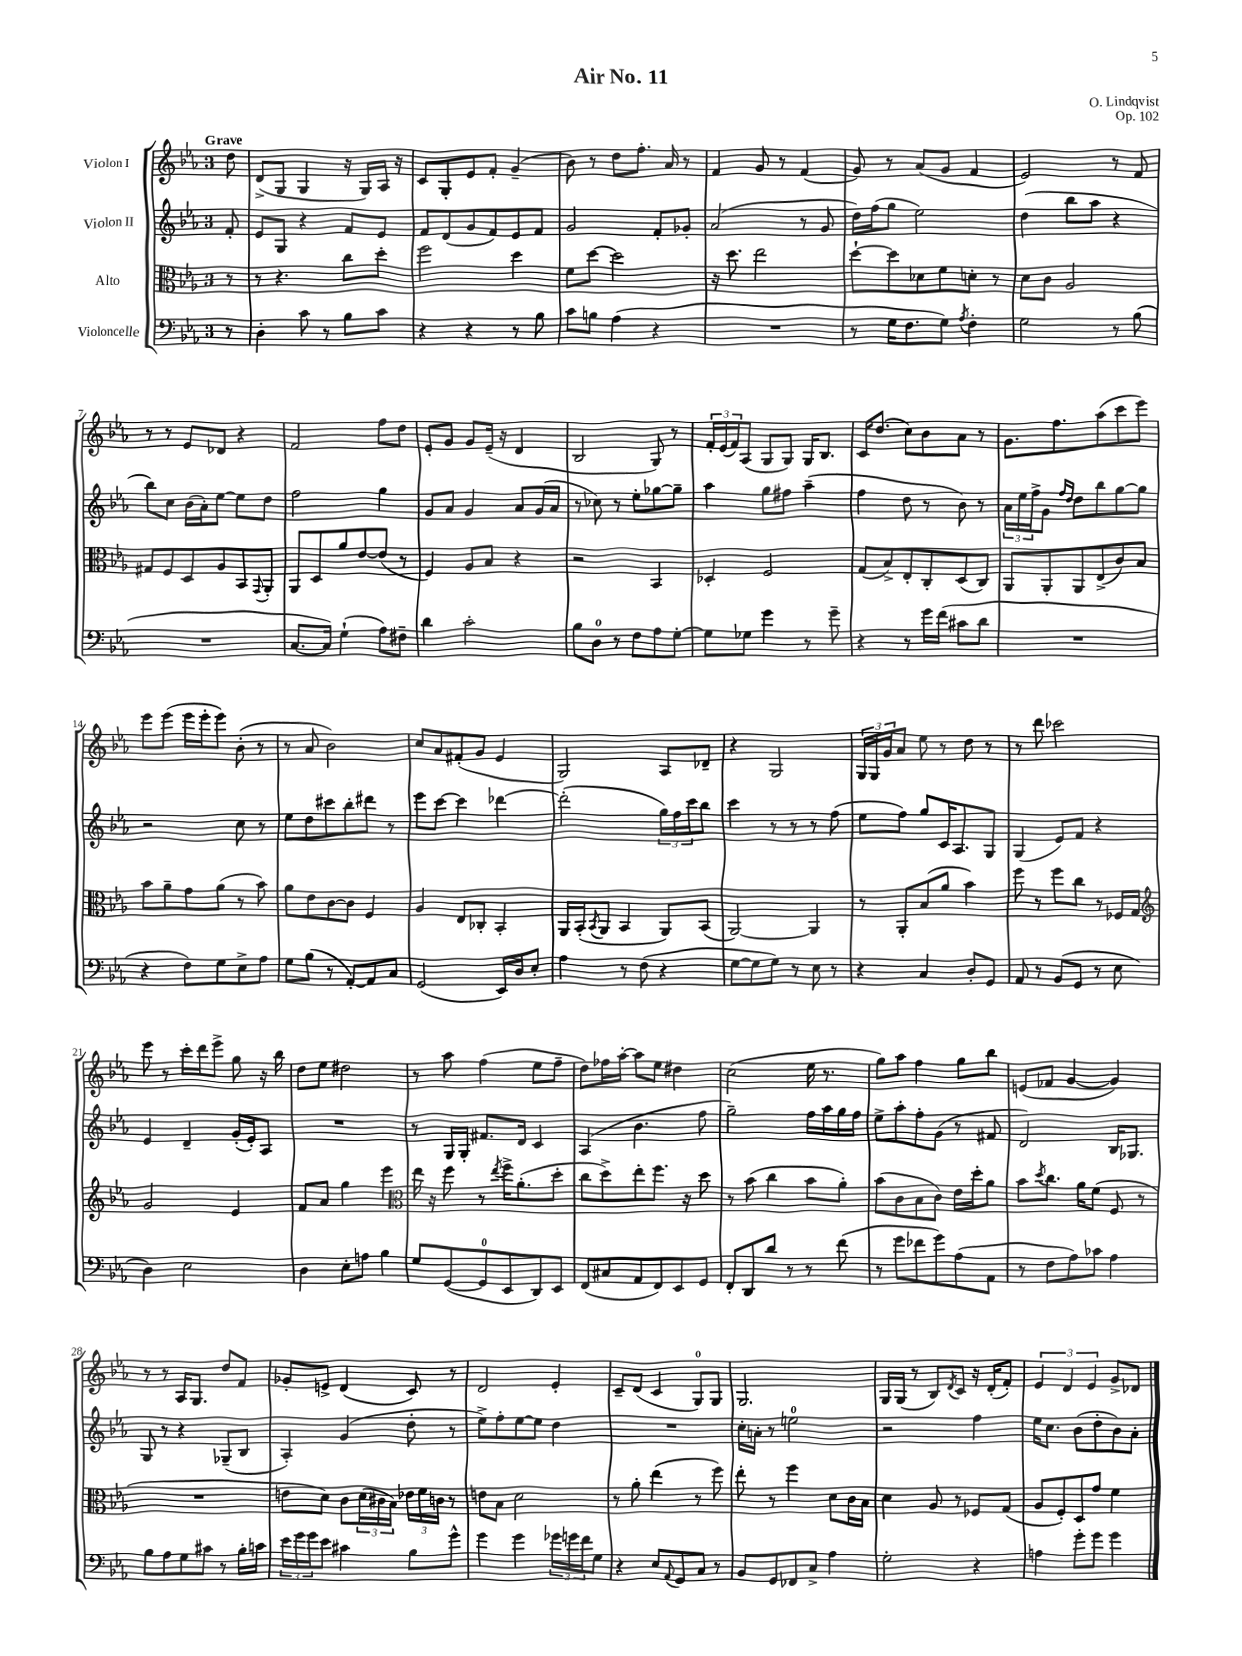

**kern	**kern	**kern	**kern
*staff4	*staff3	*staff2	*staff1
*clefF4	*clefC3	*clefG2	*clefG2
*k[b-e-a-]	*k[b-e-a-]	*k[b-e-a-]	*k[b-e-a-]
*M3/4	*M3/4	*M3/4	*M3/4
8r	8r	8f'	8dd
=	=	=	=
4D'	8r	8e-	(8d^
.	4.r	8G	8G
8c	.	4r	4G
8r	.	.	.
8B-	8cc	8f	16r
.	.	.	16G)
8c	8dd'	8e-	16A-
.	.	.	16r
=	=	=	=
4r	2ff	8f	8c
.	.	(8d	8G'
4r	.	8g	8e-
.	.	8f)	8f'
8r	4dd	8e-	(4g~
8B-	.	8f	.
=	=	=	=
8c	8f	2g	8b-)
8B	[8dd	.	8r
(4A-	2dd]	.	8dd
.	.	.	8.ff'
4r	.	8f'	.
.	.	.	16a-
.	.	8g-'	8r
=	=	=	=
2.r	16r	(2a-	4f
.	8.dd	.	.
.	2ee-	.	8g
.	.	.	8r
.	.	8r	(4f
.	.	8g	.
=	=	=	=
8r	[8dd`	16dd)	8g)
.	.	(16ff	.
16G	8dd]	8gg	8r
8.F	.	.	.
.	8d-	2ee-)	(8a-
8G)	8f	.	8g
8qA-	.	.	.
4F'	8d'	.	4f
.	8r	.	.
=	=	=	=
2G	8d	(4dd	2e-)
.	8c	.	.
.	2A-	8bb-	.
.	.	8aa-	.
8r	.	4r	8r
(8B-	.	.	8f
=	=	=	=
2.r	8G#	8bb-)	8r
.	8F	8cc	8r
.	8D	(16b-	8e-
.	.	16a-')	.
.	8A-	[8ee-	8d-
.	8BB-	8ee-]	4r
.	8qqGG	.	.
.	8AA-'	8dd	.
=	=	=	=
[8.C	8AA-	2ff	2f
.	8D	.	.
16C])	.	.	.
(4G`	8a-	.	.
.	[8e-	.	.
8A-)	(8e-]	4gg	8ff
8F#~	8r	.	8dd
=	=	=	=
4d	4F)	8g	8e-'
.	.	8a-	8g
2c'	8A-	4g	8g
.	8B-	.	(16e-~
.	.	.	16r
.	4r	8a-	4d
.	.	(16g	.
.	.	16a-	.
=	=	=	=
8B-	2r	8r	2B-
8D	.	8cc-)	.
8r	.	8r	.
8F	.	8ee-'	.
8A-	4BB-	[8gg-	8G)
[8G'	.	8gg-~]	8r
=	=	=	=
8G]	4D-'	4aa-	24f'
.	.	.	(24e-
.	.	.	24f)
8G-	.	.	(8A-
4g	2F	8gg	8G
.	.	8ff#	8G)
8r	.	(4aa-~	16G
.	.	.	8.B-
8g~	.	.	.
=	=	=	=
4r	(8G	4ff	16c
.	.	.	(8.dd
.	8B-^)	.	.
8r	8E-'	8dd	8cc)
16g	8C'	8r	8b-
(16f	.	.	.
8c#	(8D	8b-)	8a-
8d	8C)	8r	8r
=	=	=	=
2.r	8AA-	24a-	8.g
.	.	24ee-	.
.	.	24ff^	.
.	8AA-'	8g	.
.	.	.	8.ff
.	.	16qqff	.
.	.	16qqdd	.
.	8AA-	8dd	.
.	(8E-^	8bb-	(8aa-
.	8c)	[8gg	8ccc
.	8B-	8gg]	8eee-)
=	=	=	=
4r	8b-	2r	8eee-
.	8a-~	.	(8eee-
8F)	8g	.	16eee-
.	.	.	16eee-'
8G	(8a-	.	8eee-)
8E-^	8r	8cc	(8b-'
8A-	8b-)	8r	8r
=	=	=	=
8G	8a-	8ee-	8r
(8B-	8e-	8dd	8a-
8r	[8c	8ccc#	2b-)
[8AA-')	8c]	8bb-'	.
8AA-]	4F	8ddd#	.
8C	.	8r	.
=	=	=	=
(2GG	4A-	8eee-	8cc
.	.	[8ccc	8a-
.	8E-	4ccc]	(8f#'
.	8C-'	.	8g
16EE-)	4BB-'	[4ddd-	4e-
16D	.	.	.
8E-'	.	.	.
=	=	=	=
4A-	16AA-	(2ddd-']	2G)
.	(16BB-'	.	.
.	8qBB-	.	.
.	8AA-	.	.
8r	4BB-	.	.
(8F	.	.	.
4r	8AA-)	24gg)	8A-
.	.	24ff	.
.	.	24ccc	.
.	(8BB-	8bb-	8d-~
=	=	=	=
[8G	[2AA-)	4ccc	4r
8G]	.	.	.
8G)	.	8r	2G
8r	.	8r	.
8E-	4AA-]	8r	.
8r	.	(8ff	.
=	=	=	=
4r	8r	8ee-	24G
.	.	.	24G
.	.	.	24g
.	8AA-'	8ff)	8a-
4C	(8B-	8gg	8ee-
.	8a-	16c	8r
.	.	8.A-	.
8D'	4b-)	.	8dd
8GG	.	8G	8r
=	=	=	=
8AA-	8ff	(4G	8r
8r	8r	.	8ddd
(8BB-	8ff	8e-)	2ccc-
8GG	8cc	8f	.
8r	8r	4r	.
8E-	16F-	.	.
.	16G	.	.
=	=	=	=
*	*clefG2	*	*
4D)	2g	4e-	8eee-
.	.	.	8r
2E-	.	4d~	16ccc'
.	.	.	16ddd
.	.	.	8eee-^
.	4e-	(16g'	8gg
.	.	16e-')	.
.	.	8A-	16r
.	.	.	16bb-
=	=	=	=
4D	8f	2.r	8dd
.	8a-	.	8ee-
8E-'	4gg	.	2dd#
8A	.	.	.
4B-	4eee-	.	.
=	=	=	=
*	*clefC3	*	*
8G	16ee-	8r	8r
.	16r	.	.
([8GG	8ff	16G	8aa-
.	.	16G'	.
8GG]	8r	8.f#	(4ff
.	8qee-	.	.
8EE-	16ff^	.	.
.	(8.a-'	16d	.
8DD)	.	4c	8ee-
8EE-	8dd'	.	8ff~
=	=	=	=
(8FF	8cc	(4A-	8dd)
8C#	8dd^)	.	16ff-
.	.	.	[16aa-'
8AA-	8ee-'	4.b-	8aa-]
8FF)	8.ff	.	8ee-
8EE-	.	.	4dd#
.	16r	.	.
8GG	8dd	8ff	.
=	=	=	=
8FF'	8r	2gg~)	(2cc
8DD	(8b-	.	.
8d	4cc	.	.
8r	.	.	.
8r	8b-	16ff	16ee-
.	.	16aa-	8.r
(8f	8a-')	16gg	.
.	.	16ff	.
=	=	=	=
8r	(8b-	8ee-^	8gg)
8g	8c	8aa-'	8aa-
8f-	8B-	8ff'	4ff
8g)	8c)	(8g	.
(8A-	16e-	8r	8gg
.	16dd'	.	.
8AA-	8a-	8f#	8bb-
=	=	=	=
8r	8b-	2d)	(8e
.	8qdd	.	.
8F	8.cc	.	8f-
8A-)	.	.	[4g
.	16a-	.	.
8c-	(8f	.	.
4A-	8F	16B-	4g])
.	.	8.G-	.
.	8r	.	.
=	=	=	=
8B-	2.r	8G	8r
8A-	.	8r	8r
8G	.	4r	16A-
.	.	.	8.G
8c#	.	.	.
8r	.	(8G-~	8dd
16B-'	.	8B-	8f
16c	.	.	.
=	=	=	=
24e-	8e	4A-')	8g-'
24g	.	.	.
24g	.	.	.
8e-	8d)	.	8e^
4c#	8c	(4g	(4d
.	(24d	.	.
.	24c#	.	.
.	24B-)	.	.
8B-	24e-	8dd'	8c)
.	24f	.	.
.	24c	.	.
8g^^	8r	8r	8r
=	=	=	=
4g	8e	8ee-^)	2d
.	8B-	8ff'	.
4g	2d	[8ee-	.
.	.	8ee-]	.
24g-	.	4dd	4e-'
24g	.	.	.
24f	.	.	.
8G	.	.	.
=	=	=	=
4r	8r	2.r	8c~
.	8a-'	.	(8d
8E-	(4ee-	.	4c
8qqAA-	.	.	.
8GG	.	.	.
8C	8r	.	8G)
8r	8ff)	.	8G
=	=	=	=
8BB-	8ee-'	16cc'	2.G
.	.	16a'	.
8GG	8r	8r	.
8FF-	4ff	2ee	.
8C^	.	.	.
4A-	8d	.	.
.	16c	.	.
.	16B-	.	.
=	=	=	=
2G'	4d	2r	16G
.	.	.	(16G
.	.	.	8r
.	8A-	.	8B-)
.	.	.	8qd
.	8r	.	8c
4r	8F-	4ff	16r
.	.	.	(16d'
.	(8G	.	8f')
=	=	=	=
4A	8A-	16ee-	6e-
.	.	8.cc	.
.	8F')	.	.
.	.	.	6d
8g'	8D	(8b-	.
.	.	.	6e-
8g	8g	8dd'	.
4g	4f	8b-)	8g^
.	.	8a-'	8d-
==	==	==	==
*-	*-	*-	*-
